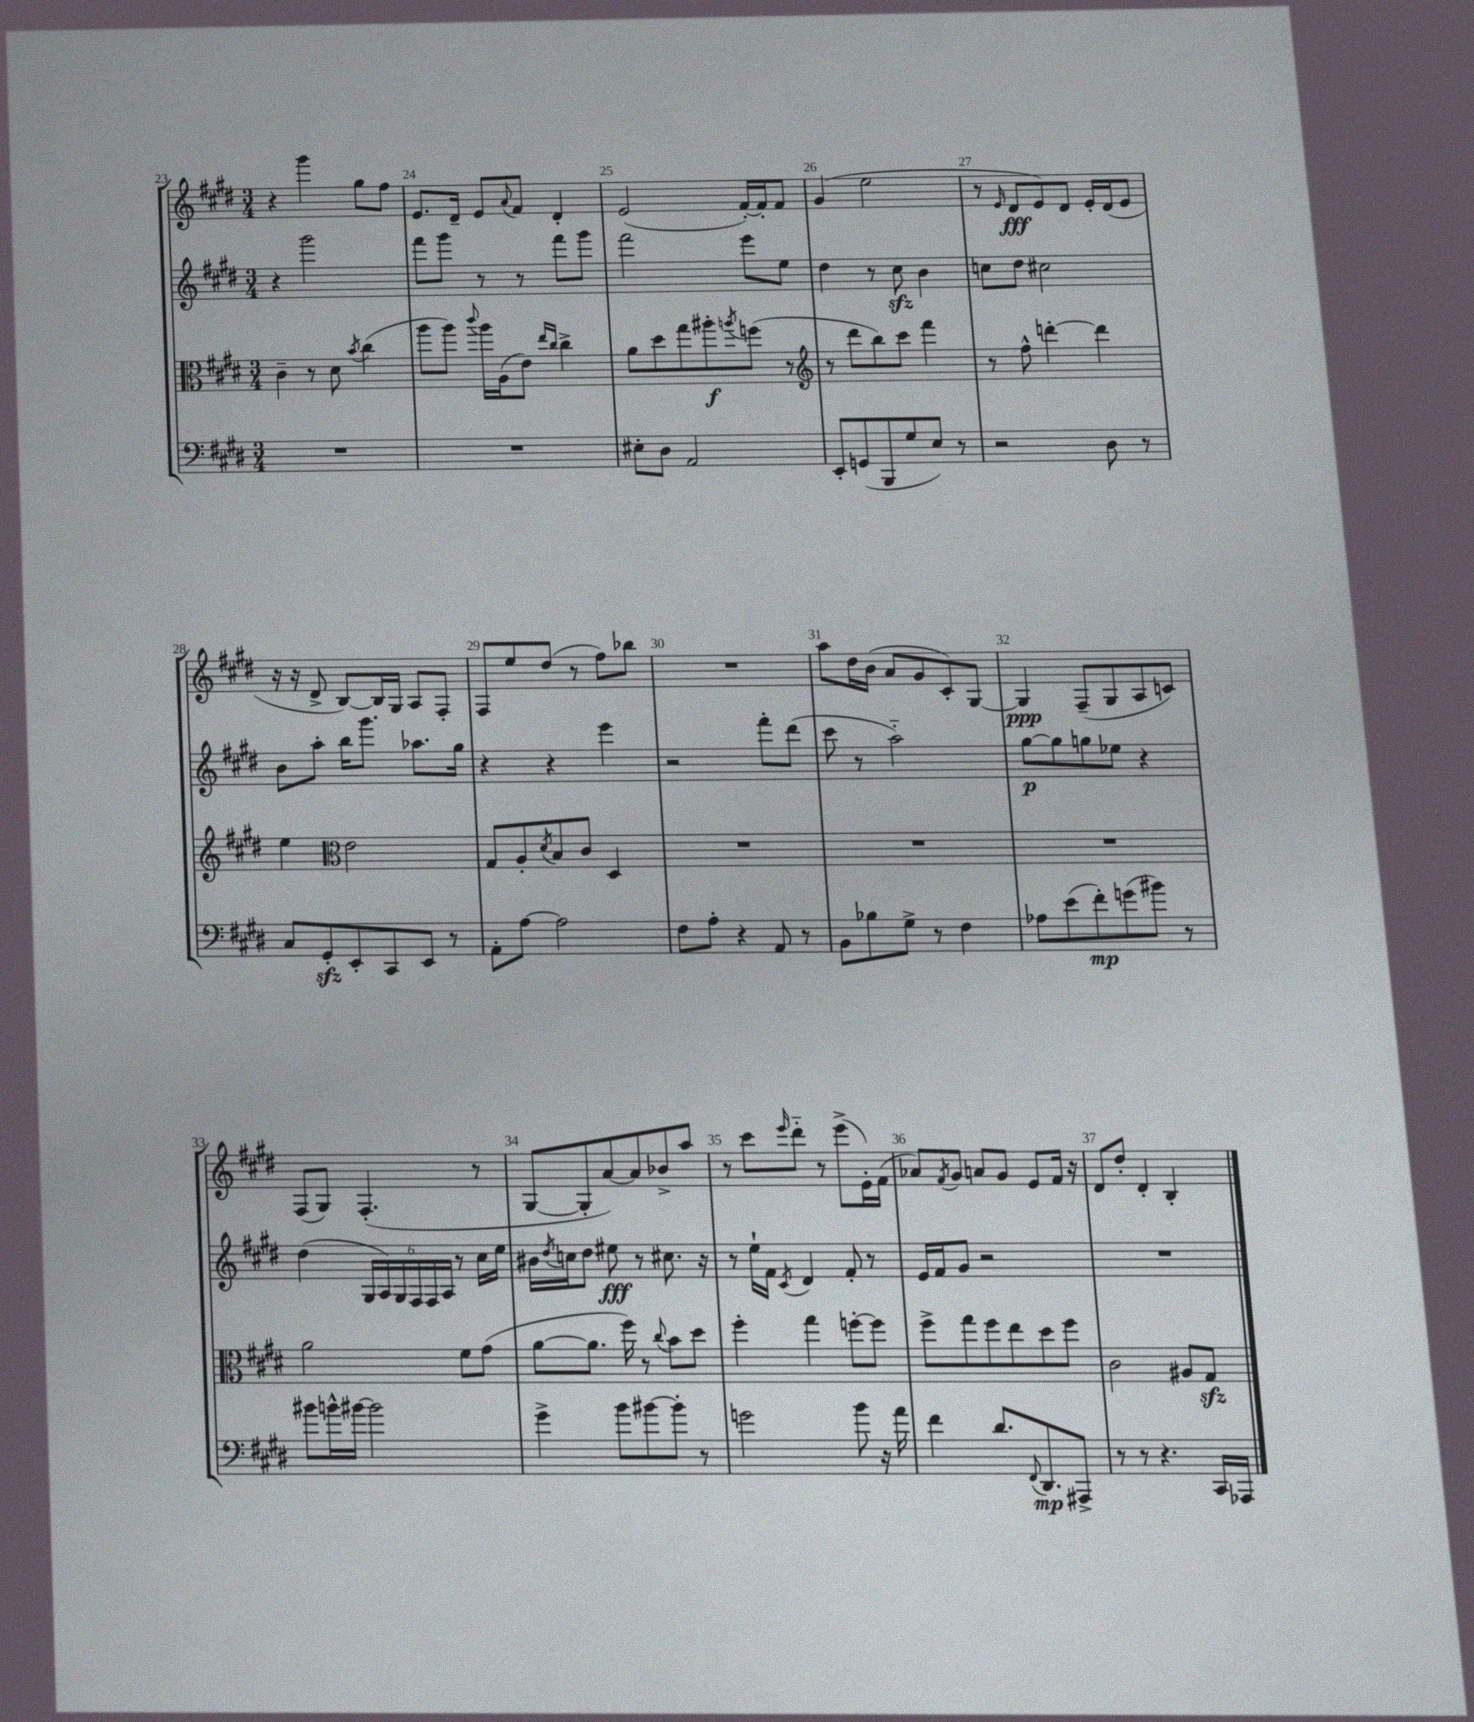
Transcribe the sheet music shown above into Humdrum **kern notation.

**kern	**kern	**kern	**kern
*staff4	*staff3	*staff2	*staff1
*clefF4	*clefC3	*clefG2	*clefG2
*k[f#c#g#d#]	*k[f#c#g#d#]	*k[f#c#g#d#]	*k[f#c#g#d#]
*M3/4	*M3/4	*M3/4	*M3/4
2.r	4c#~\	4r	4r
.	8r	2ggg#\	4ggg#\
.	8d#\	.	.
.	8qb/	.	.
.	(4cc#\	.	8gg#\L
.	.	.	8ff#\J
=	=	=	=
2.r	8aa\L	8fff#\L	8.e/L
.	8aa\J)	8ggg#\J	.
.	.	.	16d#~/Jk
.	8qqccc#/	.	.
.	16aa\LL	8r	8e/L
.	(16A\J	.	.
.	.	.	8qqa/
.	8e\J)	8r	8f#/J
.	16qqee/LL	.	.
.	16qqcc#/JJ	.	.
.	4cc#^\	8fff#\L	4d#'/
.	.	8ggg#\J	.
=	=	=	=
8E#'\L	8a\L	2fff#\	(2e/
8D#\J	8dd#\	.	.
2AA/	8gg#\	.	.
.	8aa#'\	.	.
.	8qaa/	.	.
.	(8ff\J	8eee\L	[16f#'/LL)
.	.	.	16f#'/]J
.	8r	8ee\J	8f#/J
=	=	=	=
*	*clefG2	*	*
8EE'/L	8r	4dd#\	(4g#/
(8GG/	8ddd#\L	.	.
8BBB/	8bb\)	8r	2ee\
8G#/	8ccc#\J	8cc#\	.
8E/J)	4fff#\	4b\	.
8r	.	.	.
=	=	=	=
2r	8r	8cc\L	8r
.	.	.	16qqe/
.	8ff#^^\	8dd#\J	8d#/L
.	[4ddd'\	2cc#\	8e/)
.	.	.	8d#/J
8D#\	4ddd\]	.	16e'/LL
.	.	.	(16d#/J
8r	.	.	8e/J
=	=	=	=
8C#/L	4ee\	8b\L	16r
.	.	.	16r
8GG#'/	.	8aa'\J	8d#^/
*	*clefC3	*	*
8EE'/	2e\	16bb\LK	[8B/L)
.	.	8.ggg#\J	.
8CC#/	.	.	16B/]L
.	.	.	16G#/JJ
8EE/J	.	8.aa-\L	8A/L
8r	.	.	8F#'/J
.	.	16gg#\Jk	.
=	=	=	=
8AA'\L	8G#/L	4r	8F#/L
[8A\J	8A'/	.	8ee/
.	8qd#/	.	.
2A\]	8B/	4r	(8dd#/J
.	8c#/J	.	8r
.	4D#/	4eee\	8ff#\L)
.	.	.	8bb-\J
=	=	=	=
8F#\L	2.r	2r	2.r
8A'\J	.	.	.
4r	.	.	.
8AA/	.	8fff#'\L	.
8r	.	(8ddd#\J	.
=	=	=	=
8BB\L	2.r	8ccc#\	8aa\L
8B-\	.	8r	16dd#\L
.	.	.	(16b\JJ
8G#^\J	.	2aa'~\)	8a/L
8r	.	.	8g#/
4F#\	.	.	8c#'/)
.	.	.	[8G#/J
=	=	=	=
8A-\L	2.r	[8gg#\L	4G#/]
(8e\	.	8gg#\]	.
8f#'\)	.	8gg\	(8F#~/L
(8g\	.	8ee-\J	8G#/
8b#\J)	.	4r	8A/
8r	.	.	8c/J)
=	=	=	=
8b#\L	2a\	(4dd#\	(8F#/L
16b^^\L	.	.	8G#/J)
[16b#\JJ	.	.	.
2b#\]	.	24G#/LL	(4.F#'/
.	.	24A/)	.
.	.	24G#/	.
.	.	24F#/	.
.	.	24F#/	.
.	.	24A/JJ	.
.	8f#\L	8r	.
.	(8g#\J	16cc#\LL	8r
.	.	16ee\JJ	.
=	=	=	=
4g#^\	[8a\L	16b#\LL	[8G#/L
.	.	8qdd#/	.
.	.	16cc\J	.
.	8.a\]J	8dd#\J	8G#'/]
8b\L	.	8ee#\	[8a/)
.	16ff#\)	.	.
[8b#\	8r	8r	8a/]
.	8qqcc#/	.	.
8b#'\]J	8b\L	8.cc#\	8b-^/
8r	8dd#\J	.	8aa/J
.	.	16r	.
=	=	=	=
2g\	4ff#'\	8r	8r
.	.	16ee`\LL	8ccc#\L
.	.	16f#\JJ	.
.	.	8qc#/	16qqeee/
.	4gg#\	4d#/	8ddd#'~\J
.	.	.	8r
8b\	[8ff'\L	8f#'/	(8eee^\L
16r	8ff\]J	8r	16e'\L)
16a\	.	.	(16f#\JJ
=	=	=	=
4f#\	8ff#^\L	16e/LL	8a-/L)
.	.	16f#/J	.
.	.	.	8qf#/
.	8gg#\	8g#/J	8g#/J
8.d#/L	8ff#\	2r	8a/L
.	8ee\	.	8g#/J
8qqFF#/	.	.	.
8.DD#/	.	.	.
.	8dd#\	.	8e/L
8AAA#^/J	8ff#\J	.	16f#/Jk
.	.	.	16r
=	=	=	=
8r	2c#\	2.r	8d#/L
8r	.	.	8dd#'/J
4.r	.	.	4d#'/
.	8A#/L	.	4B'/
16CC#/LL	8G#/J	.	.
16AAA-/JJ	.	.	.
==	==	==	==
*-	*-	*-	*-
